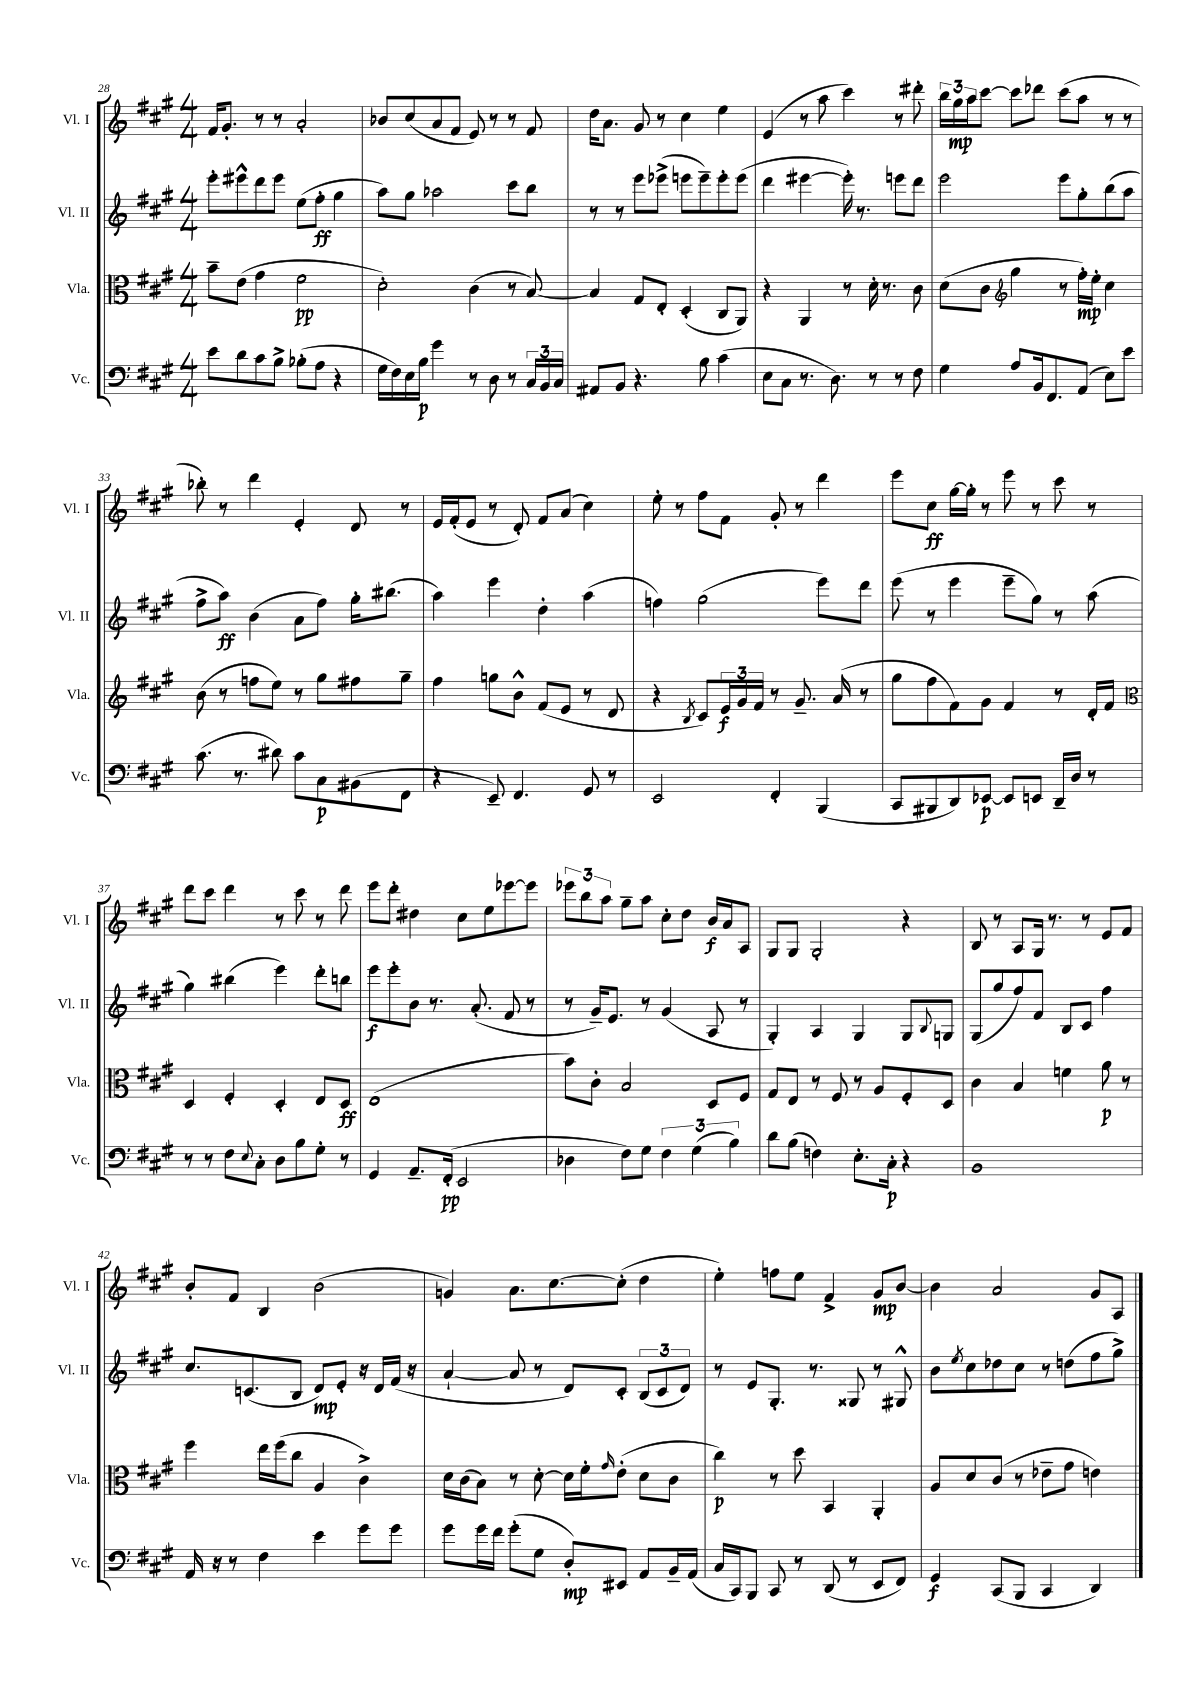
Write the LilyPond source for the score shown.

<<
\new StaffGroup <<
\new Staff = "s0" \with { instrumentName = "Vl. I" shortInstrumentName = "Vl. I" } {
    \clef treble \key a \major \numericTimeSignature \time 4/4
    fis'16 gis'8.-. r8 r8 a'2-. |
    bes'8 cis''8( a'8 fis'8 e'8) r8 r8 fis'8 |
    d''16 a'8. gis'8 r8 cis''4 e''4 |
    e'4( r8 a''8 cis'''4) r8 dis'''8-. |
    \tuplet 3/2 { b''16 gis''16\mp a''16 } cis'''8~ cis'''8 des'''8 cis'''8( a''8 r8 r8 |
    bes''8-.) r8 d'''4 e'4-. d'8 r8 |
    e'16 fis'16-.( e'8 r8 d'8-.) fis'8 a'8( cis''4) |
    e''8-. r8 fis''8 fis'8 gis'8-. r8 d'''4 |
    e'''8 cis''8\ff gis''16~ gis''16-. r8 e'''8 r8 cis'''8 r8 |
    d'''8 cis'''8 d'''4 r8 cis'''8 r8 d'''8 |
    e'''8 d'''8-. dis''4 cis''8 e''8 ees'''8~ ees'''8 |
    \tuplet 3/2 { ees'''8 b''8 a''8 } gis''8-- a''8 cis''8-. d''8 b'16\f a'16 a8 |
    gis8 gis8 gis2-. r4 |
    b8 r8 a8 gis16 r8. r8 e'8 fis'8 |
    b'8-. fis'8 b4 b'2( |
    g'4) a'8. cis''8.~ cis''8-.( d''4 |
    e''4-.) f''8 e''8 fis'4-> gis'8\mp b'8~ |
    b'4 a'2 gis'8 a8 \bar "|." |
}
\new Staff = "s1" \with { instrumentName = "Vl. II" shortInstrumentName = "Vl. II" } {
    \clef treble \key a \major \numericTimeSignature \time 4/4
    e'''8-. eis'''8-^ d'''8 eis'''8 e''8( fis''8-.\ff gis''4 |
    a''8) gis''8 aes''2 cis'''8 b''8 |
    r8 r8 e'''8 ees'''8->( e'''8 e'''8--) e'''8-. e'''8( |
    d'''4 eis'''4~ eis'''16-.) r8. e'''8 d'''8 |
    e'''2 e'''8 gis''8-. b''8( a''8 |
    fis''8-> a''8\ff) b'4( a'8 fis''8) gis''16-. bis''8.( |
    a''4) e'''4 d''4-. a''4( |
    f''4) gis''2( e'''8) d'''8 |
    e'''8( r8 e'''4 e'''8-- gis''8) r8 a''8( |
    gis''4) bis''4( e'''4) d'''8-. b''8 |
    e'''8\f e'''8-. b'8 r8. a'8.-.( fis'8 r8 |
    r8 gis'16--) e'8. r8 gis'4( a8 r8 |
    gis4-.) a4 gis4 gis8 \appoggiatura { b8 } g8 |
    gis8( gis''8 fis''8) fis'8 b8 cis'8 fis''4 |
    cis''8. c'8.( b8 d'8\mp) e'8-. r16 d'16 fis'16( r16 |
    a'4~-! a'8 r8 d'8) cis'8-. \tuplet 3/2 { b8( cis'8 d'8) } |
    r8 e'8 gis8.-. r8. gisis8 r8 gis8-^ |
    b'8 \acciaccatura { e''8 } cis''8 des''8 cis''8 r8 d''8( fis''8 gis''8->) \bar "|." |
}
\new Staff = "s2" \with { instrumentName = "Vla." shortInstrumentName = "Vla." } {
    \clef alto \key a \major \numericTimeSignature \time 4/4
    b'8-- e'8( gis'4 fis'2\pp |
    d'2-.) cis'4( r8 b8~) |
    b4 gis8 e8-. d4-.( cis8 a,8) |
    r4 a,4 r8 d'16-. r8. cis'8 |
    d'8( cis'8 \clef treble gis''4 r8 fis''16-.\mp) e''16-. cis''4 |
    b'8( r8 f''8 e''8) r8 gis''8 fis''8 gis''8-- |
    fis''4 g''8 b'8-^ fis'8( e'8 r8 d'8 |
    r4 \acciaccatura { b8 } cis'8) \tuplet 3/2 { e'16\f gis'16 fis'16 } r8 gis'8.-- a'16( r8 |
    gis''8 fis''8 fis'8) gis'8 fis'4 r8 d'16-. fis'16 |
    \clef alto d4 fis4-. d4-. e8 d8\ff |
    e1( |
    b'8) cis'8-. b2 d8 fis8 |
    gis8 e8 r8 fis8 r8 a8 fis8-. d8 |
    cis'4 b4 f'4 a'8\p r8 |
    fis''4 e''16 fis''16( cis''8 a4 cis'4->) |
    d'16 cis'16( b8) r8 d'8~-. d'16 fis'16-. \grace { gis'16 } e'8-.( d'8 cis'8 |
    cis''4\p) r8 d''8 b,4 a,4-. |
    a8 d'8 cis'8( r8 ees'8-- gis'8 e'4) \bar "|." |
}
\new Staff = "s3" \with { instrumentName = "Vc." shortInstrumentName = "Vc." } {
    \clef bass \key a \major \numericTimeSignature \time 4/4
    e'8 d'8 cis'8 b8-> bes8-.( a8 r4 |
    gis16 fis16) e16 b16\p gis'4 r8 d8 r8 \tuplet 3/2 { cis16 b,16 cis16 } |
    ais,8 b,8 r4. b8 cis'4( |
    e8 cis8 r8. d8.) r8 r8 fis8 |
    gis4 a8 b,16 fis,8. a,8( e8) e'8 |
    cis'8.( r8. dis'8) cis'8 cis8\p bis,8( fis,8 |
    r4 e,8--) fis,4. gis,8 r8 |
    e,2 fis,4-. b,,4( |
    cis,8 bis,,8 d,8) ees,8~\p ees,8 e,8 d,16-- d16 r8 |
    r8 r8 fis8 \appoggiatura { e8 } cis8-. d8 b8 gis8-. r8 |
    gis,4 a,8.-- fis,16-.\pp( e,2 |
    des4 fis8) gis8 \tuplet 3/2 { fis4 gis4( b4) } |
    d'8 b8( f4) e8.-. cis16-.\p r4 |
    b,1 |
    a,16 r16 r8 fis4 e'4 gis'8 gis'8 |
    gis'8 gis'16 fis'16 gis'8-.( gis8 d8-.\mp) eis,8 a,8 b,16-- a,16( |
    cis16 cis,16) b,,8 cis,8 r8 d,8( r8 e,8 fis,8) |
    gis,4\f cis,8( b,,8 cis,4 d,4) \bar "|." |
}
>>
>>
\layout { \context { \Score currentBarNumber = #28 } }
